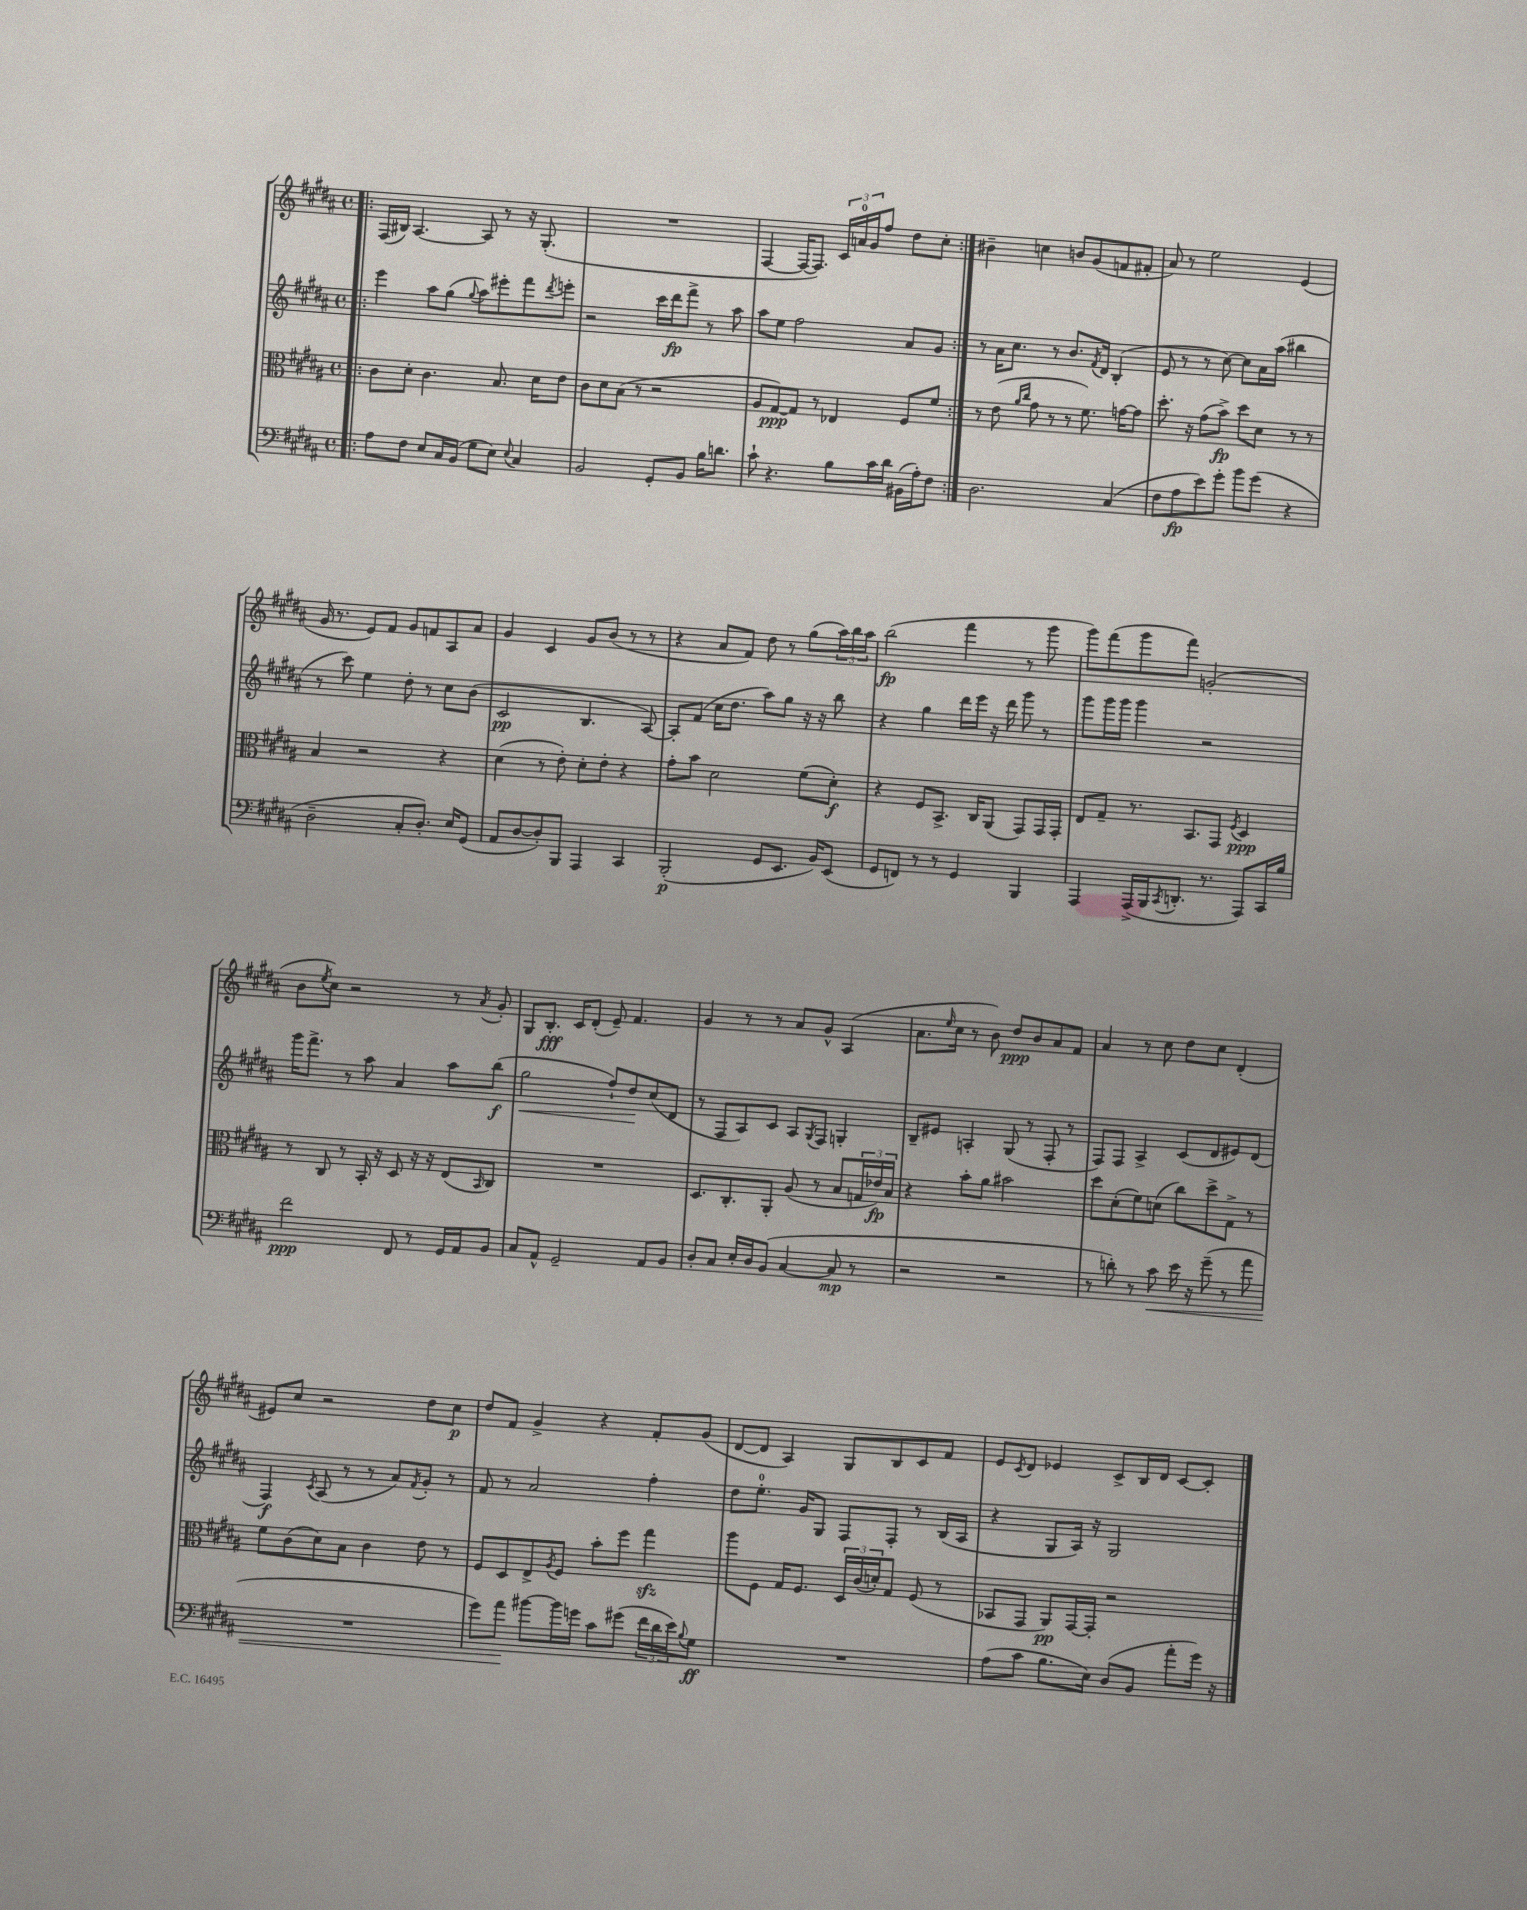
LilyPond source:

<<
\new StaffGroup <<
\new Staff = "s0" {
    \clef treble \key b \major \defaultTimeSignature \time 4/4
    \repeat volta 2 { \bar ".|:" fis16( bis16) ais4.~ ais8 r8 r16 gis8.-.( |
    R1 |
    fis4~ fis16~ fis8.) \tuplet 3/2 { cis'16 a'16-0 gis'16 } fis''8 dis''8 cis''8-. | }
    bis'4-- c''4 b'8 gis'8( f'8 fis'8-. |
    ais'8) r8 e''2 e'4( |
    gis'16 r8. e'8) fis'8 gis'8 f'8 ais8 ais'8 |
    gis'4 cis'4 gis'8 b'8( r8 r8 |
    r4 ais'8 fis'8) dis''8 r8 gis''8( \tuplet 3/2 { ais''16) b''16 ais''16 } |
    b''2\fp( fis'''4 r8 gis'''8 |
    gis'''8) fis'''8( gis'''8 fis'''8) g'2-.( |
    b'8 \acciaccatura { e''8 } cis''8) r2 r8 \acciaccatura { ais'8 } gis'8-. |
    gis8 b8.-.\fff cis'16 dis'8-.( e'8--) fis'4. |
    gis'4 r8 r8 ais'8 gis'8-^ ais4( |
    ais'8. \grace { e''16 } cis''16 r8 b'8) dis''8\ppp b'8 ais'8 fis'8 |
    ais'4 r8 cis''8 dis''8 cis''8 dis'4-.( |
    eis'8) cis''8 r2 dis''8 cis''8\p |
    dis''8 fis'8 gis'4-> r4 fis'8-. gis'8( |
    dis'8~ dis'8 ais4) gis8 b8 cis'8 fis'8 |
    e'8 \acciaccatura { cis'8 } dis'8 ees'4 cis'8-> b16 dis'16 cis'8~ cis'8-. \bar "|." |
}
\new Staff = "s1" {
    \clef treble \key b \major \defaultTimeSignature \time 4/4
    \repeat volta 2 { \bar ".|:" e'''4 ais''8 gis''8( \appoggiatura { gis''8 } ais''8) eis'''8-. fis'''8 \acciaccatura { dis'''8 } e'''8-. |
    r2 cis'''16 dis'''16\fp fis'''8-> r8 ais''8 |
    ais''8 e''8 fis''2 ais'8 gis'8 | }
    r8 ais'16 cis''8. r8 b'8. \acciaccatura { fis'8 } dis'16 b4-.( |
    e'8 r8 r8 cis''8~) cis''8 ais'16 ais''16( bis''4 |
    r8 cis'''8) e''4 dis''8-. r8 cis''8 b'8( |
    cis'2\pp b4. ais8~) |
    ais8-. fis'8( cis''16 dis''8. ais''8) gis''8 r16 r16 b''8 |
    r4 gis''4 dis'''16 e'''16 r16 dis'''16 gis'''8 r8 |
    gis'''8 gis'''16 gis'''16 gis'''4 r2 |
    gis'''16 fis'''8.-> r8 ais''8 ais'4 ais''8 b''8\f( |
    gis''2\< fis''8-!) dis''8\! cis''8( dis'8 |
    r8 fis8 ais8) cis'8 ais8 \acciaccatura { gis8 } fis8 g4-. |
    b8-- eis'8 a4-. gis8( r8 fis8-. r8 |
    fis8) fis8 ais4-> cis'8( dis'8 eis'8) dis'8( |
    fis4\f) \acciaccatura { cis'8 } ais8( r8 r8 ais'8) \acciaccatura { fis'8 } gis'8-. r8 |
    fis'8 r8 ais'2 fis''4-. |
    dis''8 e''8.-0-. gis'16 gis8 fis8 fis8-. r8 b16( ais16 |
    r4 gis8 ais16) r16 gis2 \bar "|." |
}
\new Staff = "s2" {
    \clef alto \key b \major \defaultTimeSignature \time 4/4
    \repeat volta 2 { \bar ".|:" cis'8 dis'8-. cis'4. b8. dis'16 e'8 |
    cis'8 dis'8 b8( r8 r2 |
    ais8 gis8~\ppp) gis8 r8 ees4 fis8 fis'8 | }
    r8 e'8( \grace { ais'16 cis''16 } gis'8 r8 r8 fis'8.) g'16~ g'8 |
    dis''8.-. r16 gis'8( b'8->\fp) dis''8 dis'8 r8 r8 |
    b4 r2 r4 |
    dis'4( r8 e'8-.) dis'8-. e'8-. r4 |
    gis'8-. b'8 dis'2 fis'8( dis'8-.\f) |
    r4 fis8 b,8.-> cis16 ais,8( gis,8) gis,16 gis,16-. |
    e8 gis8-- r8. b,8. gis,8 \acciaccatura { fis8 } dis4\ppp |
    r8 cis8 r8 b,16-. r16 dis8 r16 r16 e8( \grace { b,16 } cis8) |
    R1 |
    dis8. cis8.-. ais,8-. ais8( r8 b8 \tuplet 3/2 { g16 ees'16\fp) b16 } |
    r4 b'8-. ais'8 bis'2 |
    dis''8 dis'8-.( fis'8) d'8( cis''8) dis''8-> gis8-> r8 |
    fis'8 cis'8( dis'8) b8 cis'4 e'8 r8 |
    fis8 dis8 e8-> \acciaccatura { ais8 } fis8 b'8-. fis''8 gis''4\sfz |
    ais''8 fis8 gis16 fis8. \tuplet 3/2 { dis16 cis'16( d'16-.) } gis8 fis8( r8 |
    bes,8 gis,8 ais,8\pp) gis,16~ gis,16-. r2 \bar "|." |
}
\new Staff = "s3" {
    \clef bass \key b \major \defaultTimeSignature \time 4/4
    \repeat volta 2 { \bar ".|:" ais8 fis8 e8 cis16 b,16( gis8 e8) \appoggiatura { e8 } cis4 |
    b,2 gis,8-. b,8 b16 d'8. |
    cis'8-! r4. b8 cis'16 dis'16 bis,16( ais16-.) fis8 | }
    dis2. cis4( |
    fis8 ais8\fp e'8) gis'8-. b'8 gis'8( r4 |
    dis2-- cis8-. dis8.-.) e16 gis,8( |
    ais,8 dis8~ dis8-.) b,,8 ais,,4 cis,4 |
    b,,2-.\p( gis,8 e,8. b,16) e,8( |
    gis,8 f,8) r8 r8 gis,4 b,,4 |
    ais,,4 ais,,16->( b,,16 \acciaccatura { cis,8 } d,8.-. r8. ais,,8) cis,16 b16 |
    fis'2\ppp fis,8 r8 gis,16 ais,16 b,8 |
    cis8 ais,8-^ gis,2-- ais,8 b,8 |
    dis8-. cis8 e16-. dis16 b,8( cis4~ cis8\mp r8 |
    r2 r2 |
    r8 d'8-.) r8 cis'8\< e'16 r16 gis'8--( r8 ais'8 |
    R1 |
    gis'8) ais'8\! bis'8~ bis'16 g'16 cis'8 gis'8( \tuplet 3/2 { fis'16 dis'16 e'16) } \appoggiatura { b8 } gis8\ff |
    R1 |
    ais8( cis'8 b8. e16) dis8( b,8 ais'8-. gis'16) r16 \bar "|." |
}
>>
>>
\layout { \context { \Score \remove "Bar_number_engraver" } }
